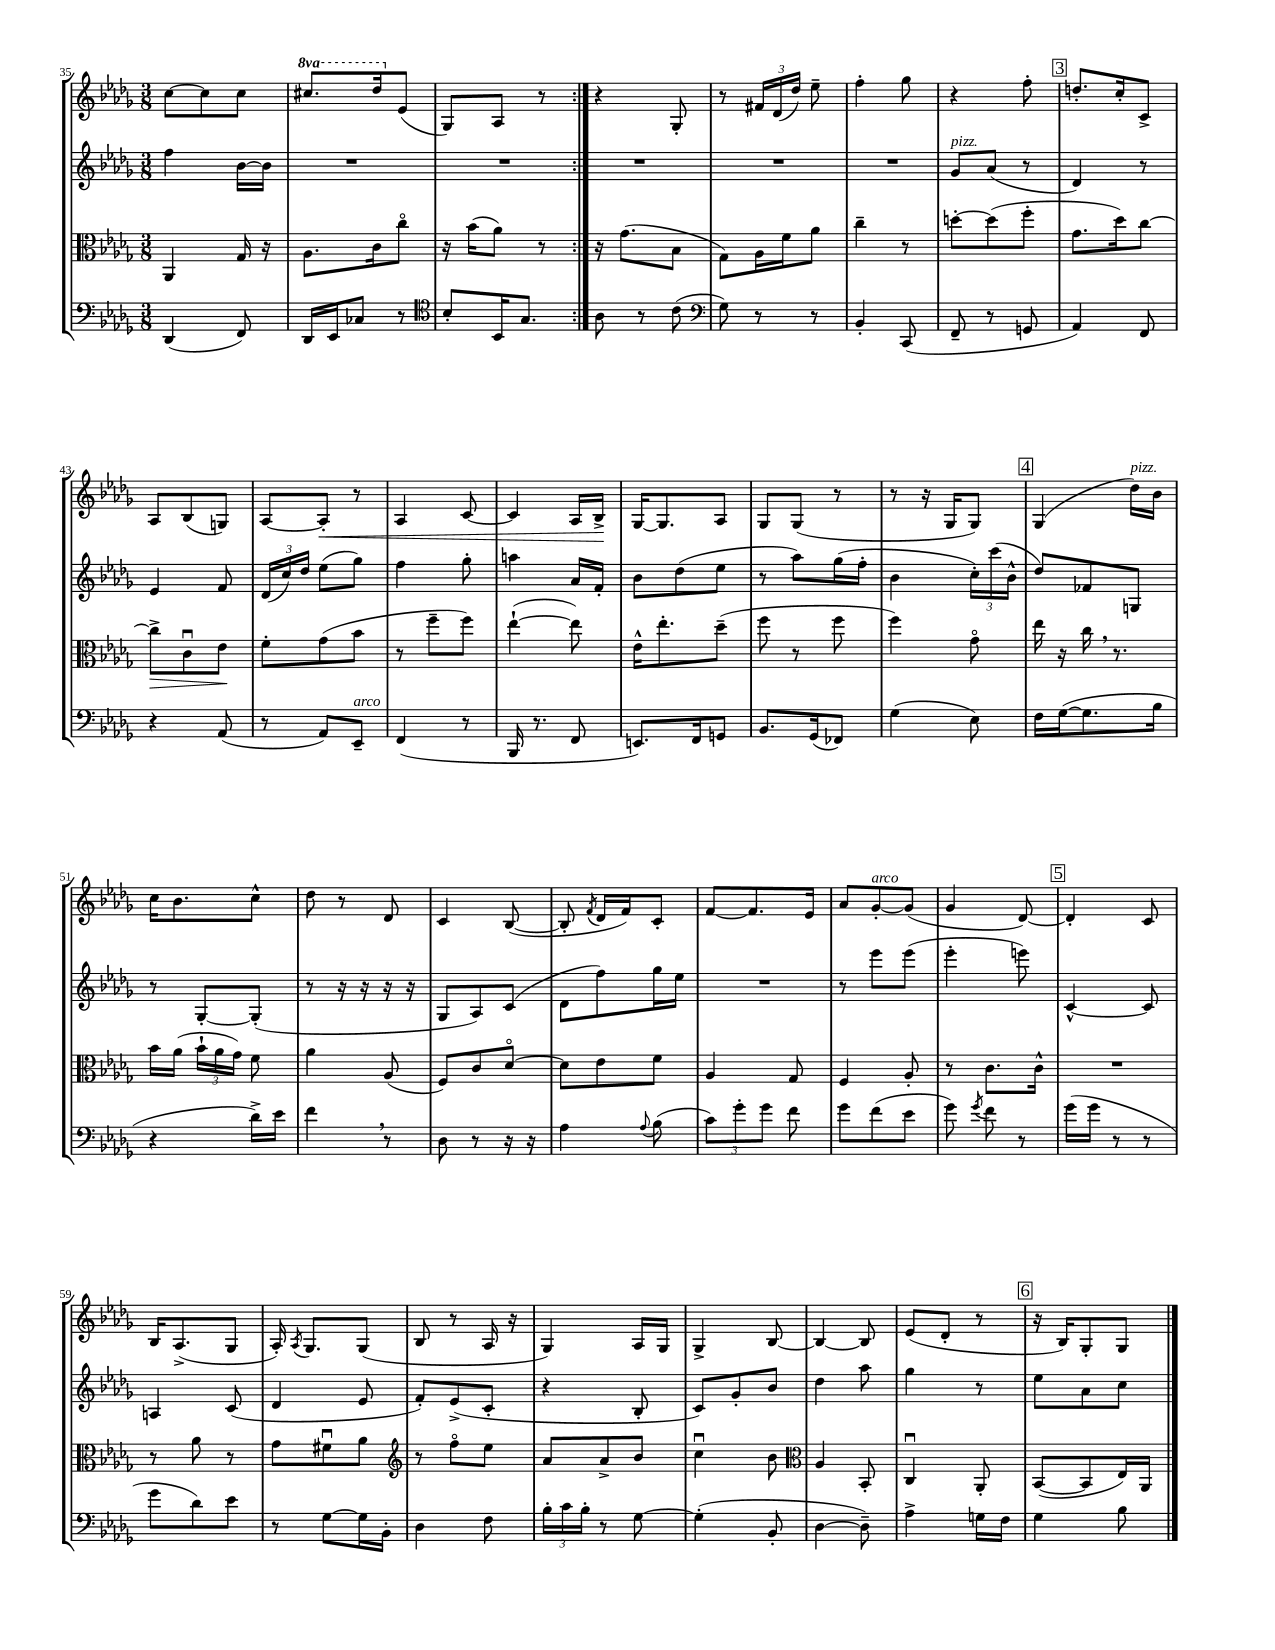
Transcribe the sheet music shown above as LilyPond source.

<<
\new StaffGroup <<
\new Staff = "s0" {
    \clef treble \key des \major \numericTimeSignature \time 3/8 \set Staff.ottavationMarkups = #ottavation-simple-ordinals
    \autoBeamOff \repeat volta 2 { c''8[~ c''8 c''8] |
    \ottava #1 cis'''8.[ des'''16 \ottava #0 ees'8]( |
    ges8[) aes8] r8 | }
    r4 ges8-. |
    r8 \tuplet 3/2 { fis'16[ des'16( des''16]) } ees''8-- |
    f''4-. ges''8 |
    r4 f''8-. |
    \mark \markup { \box "3" } d''8.[-. c''16-. c'8]-> |
    aes8[ bes8( g8]) |
    aes8[~ aes8]-.\< r8 |
    aes4 c'8~ |
    c'4 aes16[ bes16]->\! |
    ges16[~ ges8. aes8] |
    ges8[ ges8]( r8 |
    r8 r16 ges16[ ges8]) |
    \mark \markup { \box "4" } ges4( des''16[^\markup { \italic "pizz." }) bes'16] |
    c''16[ bes'8. c''8]-^ |
    des''8 r8 des'8 |
    c'4 bes8~( |
    bes8-. \acciaccatura { f'8 } des'16[ f'16) c'8]-. |
    f'8[~ f'8. ees'16] |
    aes'8[ ges'8~-.^\markup { \italic "arco" } ges'8]( |
    ges'4 des'8~) |
    \mark \markup { \box "5" } des'4-. c'8 |
    bes16[ aes8.->( ges8] |
    aes16-.) \acciaccatura { aes8 } ges8.[ ges8]( |
    bes8 r8 aes16 r16 |
    ges4) aes16[ ges16] |
    ges4-> bes8~ |
    bes4~ bes8 |
    ees'8[( des'8]-. r8 |
    \mark \markup { \box "6" } r16 bes16[) ges8-. ges8] \bar "|." |
}
\new Staff = "s1" {
    \clef treble \key des \major \numericTimeSignature \time 3/8
    \autoBeamOff \repeat volta 2 { f''4 bes'16[~ bes'16] |
    R4. |
    R4. | }
    R4. |
    R4. |
    R4. |
    ges'8[^\markup { \italic "pizz." } aes'8]( r8 |
    \mark \markup { \box "3" } des'4) r8 |
    ees'4 f'8 |
    \tuplet 3/2 { des'16[( c''16) des''16] } ees''8[( ges''8]) |
    f''4 ges''8-. |
    a''4 aes'16[ f'16]-. |
    bes'8[ des''8( ees''8] |
    r8 aes''8[) ges''16( f''16]-. |
    bes'4 \tuplet 3/2 { c''16[-.) c'''16( bes'16]-^ } |
    \mark \markup { \box "4" } des''8[) fes'8 g8] |
    r8 ges8[~-. ges8]-.( |
    r8 r16 r16 r16 r16 |
    ges8[ aes8) c'8]( |
    des'8[ f''8) ges''16 ees''16] |
    R4. |
    r8 ees'''8[ ees'''8]( |
    ees'''4-. e'''8) |
    \mark \markup { \box "5" } c'4~-^ c'8 |
    a4 c'8( |
    des'4 ees'8 |
    f'8[-.) ees'8->( c'8]-. |
    r4 bes8-. |
    c'8[) ges'8-. bes'8] |
    des''4 aes''8 |
    ges''4 r8 |
    \mark \markup { \box "6" } ees''8[ aes'8 c''8] \bar "|." |
}
\new Staff = "s2" {
    \clef alto \key des \major \numericTimeSignature \time 3/8
    \autoBeamOff \repeat volta 2 { aes,4 ges16 r16 |
    aes8.[ c'16 c''8]\flageolet |
    r16 bes'16[( aes'8]) r8 | }
    r16 ges'8.[( bes8] |
    ges8[) aes16 f'16 aes'8] |
    c''4-- r8 |
    d''8[~-. d''8( f''8]-. |
    \mark \markup { \box "3" } ges'8.[ des''16) c''8]~ |
    c''8[->\> c'8\downbow ees'8]\! |
    f'8[-. ges'8( bes'8] |
    r8 f''8[-- f''8]) |
    ees''4~-!( ees''8) |
    ees'16[-^ ees''8.-. des''8]--( |
    f''8 r8 f''8 |
    f''4) ges'8\flageolet |
    \mark \markup { \box "4" } ees''16 r16 c''16 \breathe r8. |
    bes'16[ aes'16]( \tuplet 3/2 { bes'16[-! aes'16 ges'16]) } f'8 |
    aes'4 aes8( |
    f8[) c'8 des'8]~\flageolet |
    des'8[ ees'8 f'8] |
    aes4 ges8 |
    f4 aes8-. |
    r8 c'8.[ c'16]-^ |
    \mark \markup { \box "5" } R4. |
    r8 aes'8 r8 |
    ges'8[ fis'8\downbow aes'8] |
    \clef treble r8 f''8[\flageolet ees''8] |
    aes'8[ aes'8-> bes'8] |
    c''4\downbow bes'8 |
    \clef alto aes4 bes,8-. |
    c4\downbow aes,8-. |
    \mark \markup { \box "6" } bes,8[~( bes,8 ees16) aes,16] \bar "|." |
}
\new Staff = "s3" {
    \clef bass \key des \major \numericTimeSignature \time 3/8
    \autoBeamOff \repeat volta 2 { des,4( f,8) |
    des,16[ ees,16 ces8] r8 |
    \clef tenor bes8[-. bes,16 ges8.] | }
    aes8 r8 c'8( |
    \clef bass ges8) r8 r8 |
    bes,4-. c,8( |
    f,8-- r8 g,8 |
    \mark \markup { \box "3" } aes,4) f,8 |
    r4 aes,8( |
    r8 aes,8[) ees,8]--^\markup { \italic "arco" } |
    f,4( r8 |
    bes,,16 r8. f,8 |
    e,8.[) f,16 g,8] |
    bes,8.[ ges,16( fes,8]) |
    ges4( ees8) |
    \mark \markup { \box "4" } f16[ ges16~( ges8. bes16] |
    r4 des'16[->) ees'16] |
    f'4 \breathe r8 |
    des8 r8 r16 r16 |
    aes4 \appoggiatura { aes8 } bes8( |
    \tuplet 3/2 { c'8[) ges'8-. ges'8] } f'8 |
    ges'8[ f'8( ees'8] |
    ges'8) \acciaccatura { ges'8 } f'8 r8 |
    \mark \markup { \box "5" } ges'16[( ges'16] r8 r8 |
    ges'8[ des'8) ees'8] |
    r8 ges8[~ ges16 bes,16]-. |
    des4 f8 |
    \tuplet 3/2 { bes16[-. c'16 bes16]-. } r8 ges8~ |
    ges4-.( bes,8-. |
    des4~ des8--) |
    aes4-> g16[ f16] |
    \mark \markup { \box "6" } ges4 bes8 \bar "|." |
}
>>
>>
\layout { \context { \Score currentBarNumber = #35 } }
